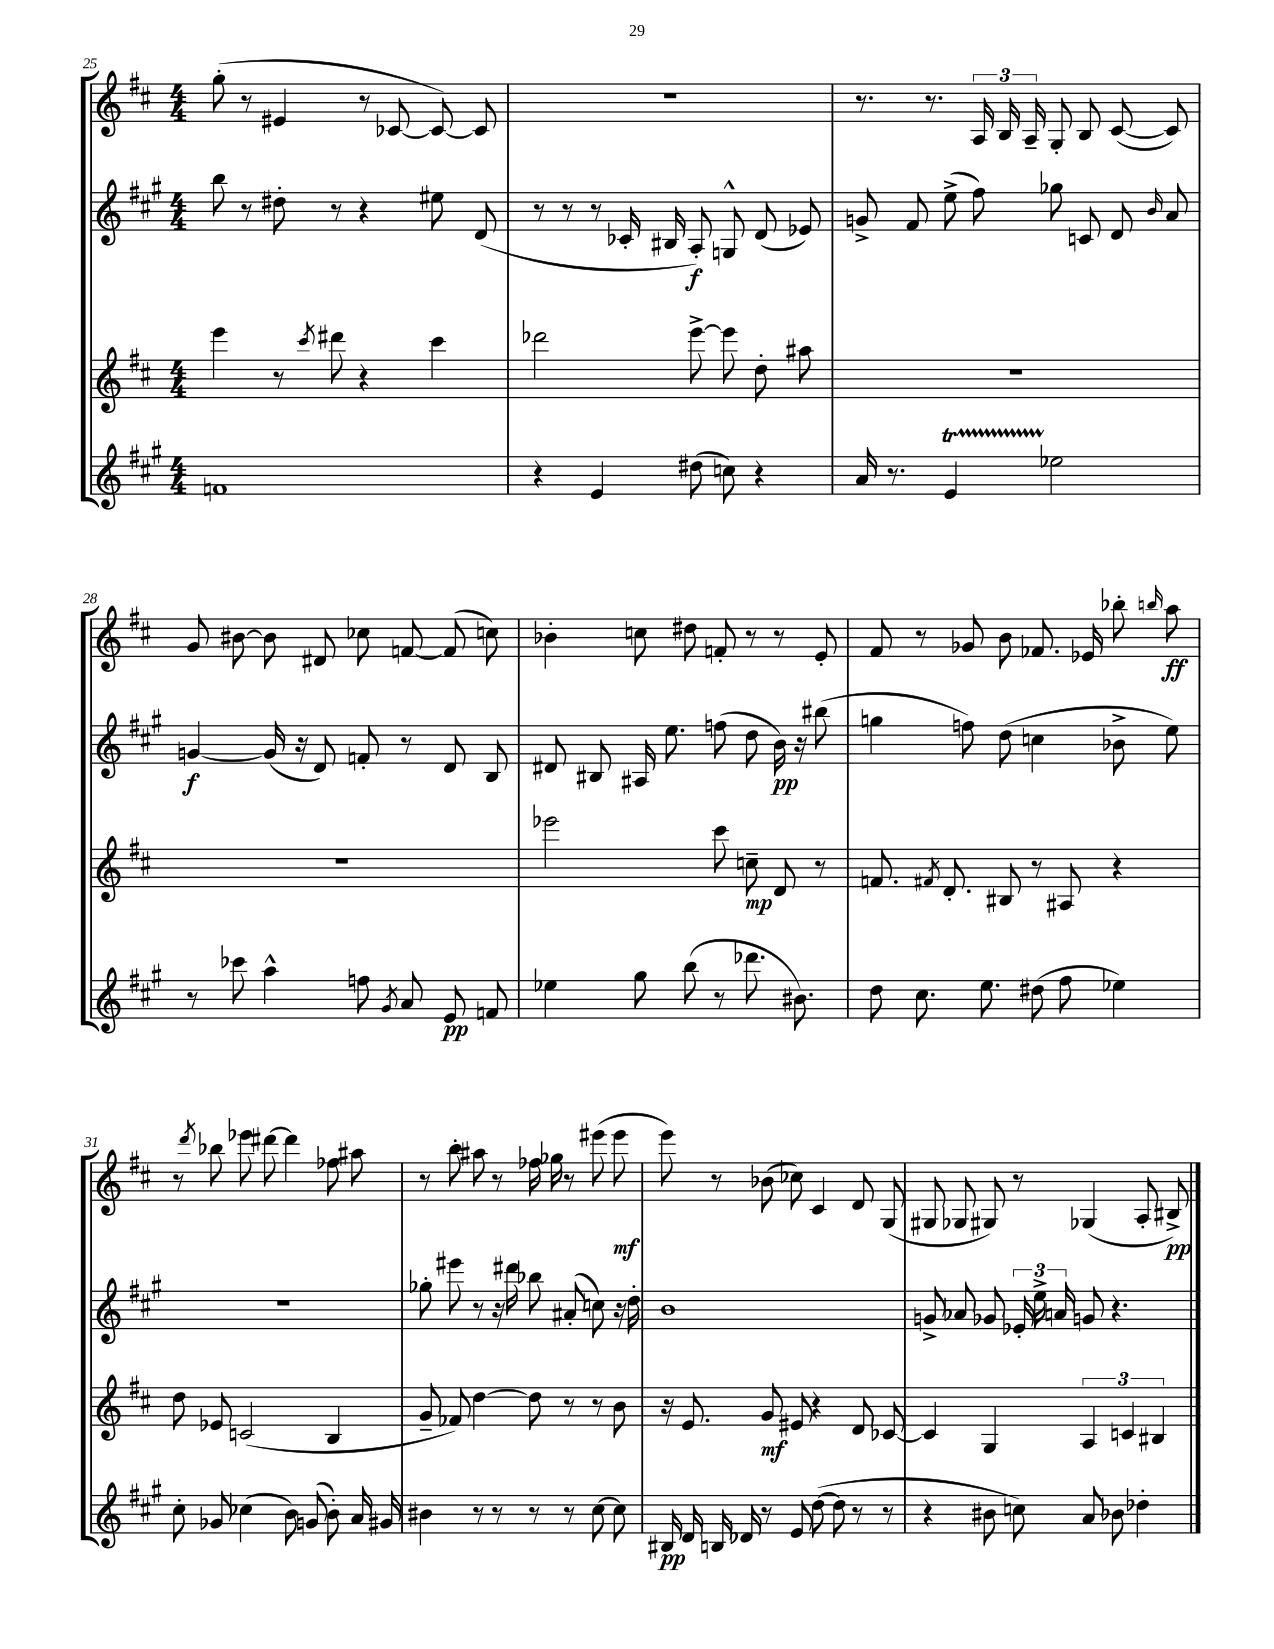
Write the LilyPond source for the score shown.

<<
\new StaffGroup <<
\new Staff = "s0" {
    \clef treble \key d \major \numericTimeSignature \time 4/4
    \autoBeamOff g''8-.( r8 eis'4 r8 ces'8~ ces'8~) ces'8 |
    R1 |
    r8. r8. \tuplet 3/2 { a16 b16 a16-- } g8-. b8 cis'8~( cis'8) |
    g'8 bis'8~ bis'8 dis'8 ces''8 f'8~ f'8( c''8) |
    bes'4-. c''8 dis''8 f'8-. r8 r8 e'8-. |
    fis'8 r8 ges'8 b'8 fes'8. ees'16 bes''8-. \grace { b''16 } a''8\ff |
    r8 \acciaccatura { d'''8 } bes''8 ees'''8 dis'''8~ dis'''4 fes''8 ais''8 |
    r8 b''8-. ais''8 r8 fes''16 ges''16 r8 eis'''8( eis'''8\mf |
    e'''8) r8 bes'8( ces''8) cis'4 d'8 g8( |
    gis8 ges8 gis8) r8 ges4( a8-. bis8->\pp) \bar "|." |
}
\new Staff = "s1" {
    \clef treble \key a \major \numericTimeSignature \time 4/4
    \autoBeamOff b''8 r8 dis''8-. r8 r4 eis''8 d'8( |
    r8 r8 r8 ces'16-. bis16 a8-.\f) g8-^ d'8( ees'8) |
    g'8-> fis'8 e''8->( fis''8) ges''8 c'8 d'8 \grace { b'16 } a'8 |
    g'4~\f g'16( r16 d'8) f'8-. r8 d'8 b8 |
    dis'8 bis8 ais16 e''8. f''8( d''8 b'16\pp) r16 bis''8( |
    g''4 f''8) d''8( c''4 bes'8-> e''8) |
    R1 |
    ges''8-. eis'''8 r8 r16 dis'''16 bes''8 ais'8-.( c''8) r16 d''16-. |
    b'1 |
    g'8-> aes'8 ges'8 \tuplet 3/2 { ees'16-. e''16-> a'16 } g'8 r4. \bar "|." |
}
\new Staff = "s2" {
    \clef treble \key d \major \numericTimeSignature \time 4/4
    \autoBeamOff e'''4 r8 \acciaccatura { cis'''8 } dis'''8 r4 cis'''4 |
    des'''2 e'''8~-> e'''8 d''8-. ais''8 |
    R1 |
    R1 |
    ees'''2 cis'''8 c''8--\mp d'8 r8 |
    f'8. \acciaccatura { fis'8 } d'8.-. bis8 r8 ais8 r4 |
    d''8 ees'8 c'2( b4 |
    g'8-- fes'8) d''4~ d''8 r8 r8 b'8 |
    r16 e'8. g'8\mf eis'8 r4 d'8 ces'8~ |
    ces'4 g4 \tuplet 3/2 { a4 c'4 bis4 } \bar "|." |
}
\new Staff = "s3" {
    \clef treble \key a \major \numericTimeSignature \time 4/4
    \autoBeamOff f'1 |
    r4 e'4 dis''8( c''8) r4 |
    a'16 r8. e'4\startTrillSpan ees''2\stopTrillSpan |
    r8 ces'''8 a''4-^ f''8 \acciaccatura { gis'8 } a'8 e'8\pp f'8 |
    ees''4 gis''8 b''8( r8 des'''8. bis'8.) |
    d''8 cis''8. e''8. dis''8( fis''8 ees''4) |
    cis''8-. ges'8 ces''4( b'8) g'8( b'8-.) a'16 gis'16 |
    bis'4 r8 r8 r8 r8 cis''8~ cis''8 |
    bis16\pp d'16 b16 des'16 r8 e'8 d''8~( d''8 r8 r8 |
    r4 bis'8 c''8) a'8 bes'8 des''4-. \bar "|." |
}
>>
>>
\layout { \context { \Score currentBarNumber = #25 } }
